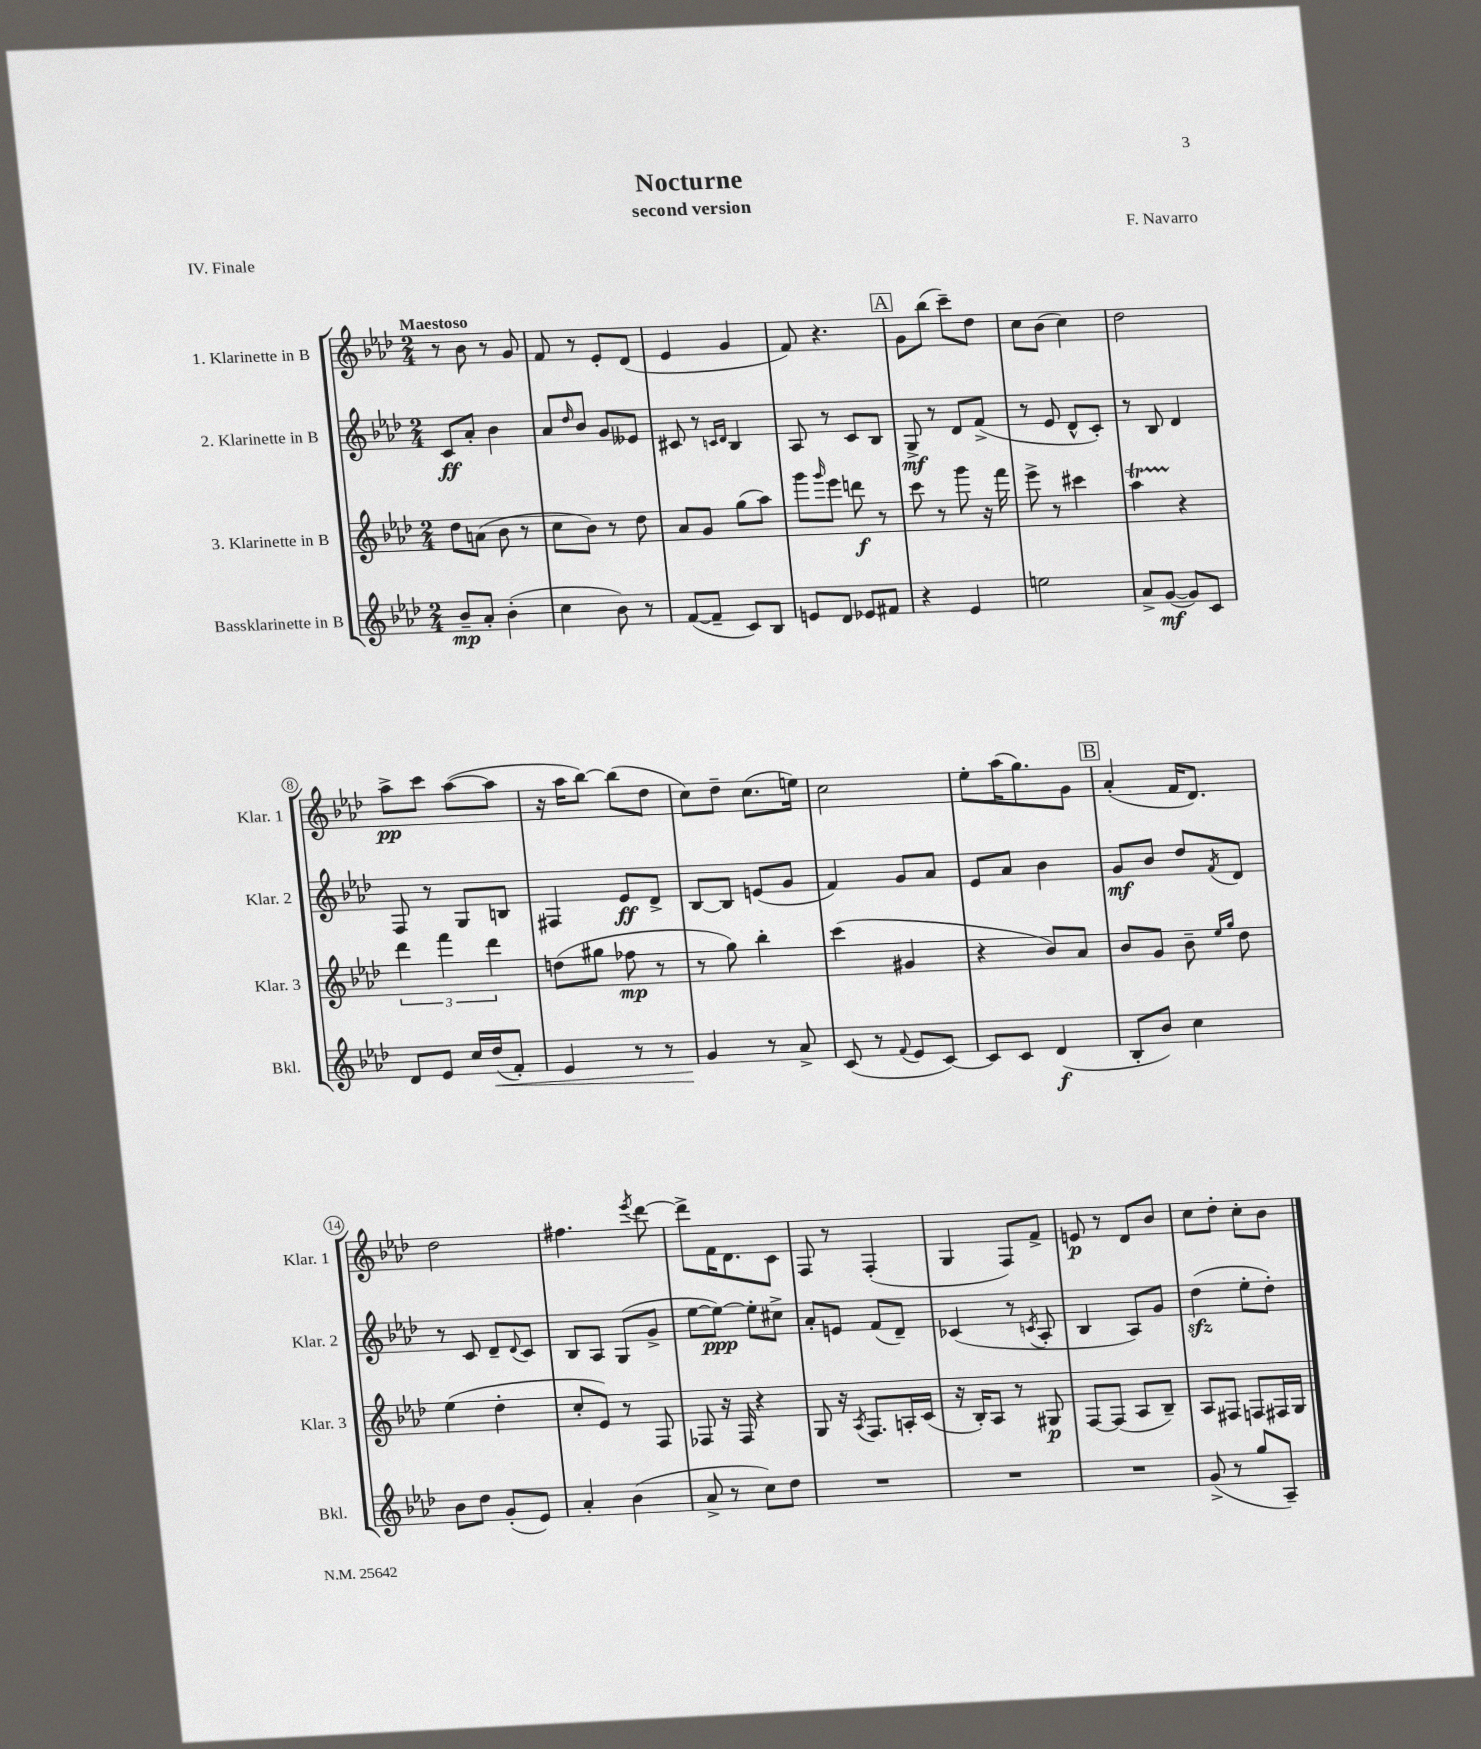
\header { title = "Nocturne" composer = "F. Navarro" subtitle = "second version" piece = "IV. Finale" }
<<
\new StaffGroup <<
\new Staff = "s0" \with { instrumentName = "1. Klarinette in B" shortInstrumentName = "Klar. 1" } {
    \clef treble \key aes \major \numericTimeSignature \time 2/4 \tempo "Maestoso"
    r8 bes'8 r8 g'8 |
    f'8 r8 ees'8-. des'8( |
    ees'4 g'4 |
    f'8) r4. |
    \mark \markup { \box "A" } g'8 bes''8( c'''8--) des''8 |
    c''8 bes'8( c''4) |
    des''2 |
    aes''8->\pp c'''8 aes''8~( aes''8 |
    r16 aes''16 bes''8~) bes''8( des''8 |
    c''8) des''8-- c''8.( e''16) |
    c''2 |
    ees''8-. aes''16( g''8.) g'8 |
    \mark \markup { \box "B" } aes'4-.( f'16 des'8.) |
    des''2 |
    fis''4. \acciaccatura { ees'''8 } des'''8~ |
    des'''8-> f'16 des'8. c'8 |
    f8 r8 f4-.( |
    g4 f8) f'8-> |
    e'8\p r8 des'8 bes'8 |
    c''8 des''8-. c''8-. bes'8 \bar "|." |
}
\new Staff = "s1" \with { instrumentName = "2. Klarinette in B" shortInstrumentName = "Klar. 2" } {
    \clef treble \key aes \major \numericTimeSignature \time 2/4
    c'8\ff aes'8-. bes'4 |
    aes'8 \grace { des''16 } bes'8 g'8 eeses'8 |
    cis'8 r8 \grace { c'16 des'16 } bes4 |
    aes8 r8 c'8 bes8 |
    \mark \markup { \box "A" } g8->\mf r8 des'8 f'8->( |
    r8 ees'8 des'8-^ c'8-.) |
    r8 bes8 des'4 |
    f8 r8 g8 b8 |
    fis4 ees'8\ff des'8-> |
    bes8~ bes8 e'8( g'8 |
    f'4) g'8 aes'8 |
    ees'8 aes'8 bes'4 |
    \mark \markup { \box "B" } g'8\mf bes'8 des''8 \acciaccatura { f'8 } des'8 |
    r8 c'8 des'8-- \appoggiatura { des'8 } c'8 |
    bes8 aes8 g8( g'8-> |
    ees''8~ ees''8~\ppp) ees''8-. cis''8-> |
    aes'8-. e'8 f'8( des'8--) |
    ces'4( r8 \acciaccatura { c'8 } aes8-. |
    bes4 aes8) g'8 |
    des''4\sfz( ees''8-. des''8-.) \bar "|." |
}
\new Staff = "s2" \with { instrumentName = "3. Klarinette in B" shortInstrumentName = "Klar. 3" } {
    \clef treble \key aes \major \numericTimeSignature \time 2/4
    des''8 a'8( bes'8 r8 |
    c''8 bes'8) r8 des''8 |
    aes'8 g'8 g''8( aes''8) |
    g'''8 \grace { g'''16 } ees'''8 d'''8\f r8 |
    \mark \markup { \box "A" } c'''8 r8 g'''8 r16 f'''16 |
    ees'''8-> r8 cis'''4 |
    aes''4\startTrillSpan r4\stopTrillSpan |
    \tuplet 3/2 { des'''4 f'''4 des'''4 } |
    d''8( gis''8 fes''8\mp r8 |
    r8 g''8) bes''4-. |
    c'''4( gis'4 |
    r4 bes'8) aes'8 |
    \mark \markup { \box "B" } bes'8 g'8 bes'8-- \grace { ees''16 g''16 } des''8 |
    ees''4( des''4-. |
    c''8-. ees'8) r8 f8 |
    fes8 r16 fes16 r4 |
    g8 r16 \acciaccatura { aes8 } f8. a16-. c'16( |
    r16 bes16-.) aes8 r8 gis8\p |
    f8~ f8( aes8 bes8--) |
    aes8 fis8 f8 fis16 g16 \bar "|." |
}
\new Staff = "s3" \with { instrumentName = "Bassklarinette in B" shortInstrumentName = "Bkl." } {
    \clef treble \key aes \major \numericTimeSignature \time 2/4
    bes'8--\mp aes'8-. bes'4-.( |
    c''4 bes'8) r8 |
    f'8~( f'8-- c'8) bes8 |
    e'8 des'8 ees'8 fis'8 |
    \mark \markup { \box "A" } r4 ees'4 |
    e''2 |
    aes'8-> g'8~\mf( g'8) c'8 |
    des'8 ees'8 c''16 des''16\<( f'8-.) |
    ees'4 r8 r8 |
    g'4\! r8 aes'8-> |
    c'8( r8 \appoggiatura { f'8 } ees'8 c'8~) |
    c'8 c'8 des'4\f( |
    \mark \markup { \box "B" } bes8-. bes'8) c''4 |
    bes'8 des''8 g'8-.( ees'8) |
    aes'4-. bes'4( |
    aes'8-> r8 c''8) des''8 |
    R2 |
    R2 |
    R2 |
    g'8->( r8 g''8 aes8--) \bar "|." |
}
>>
>>
\layout { \context { \Score \override BarNumber.stencil = #(make-stencil-circler 0.1 0.3 ly:text-interface::print) } }
